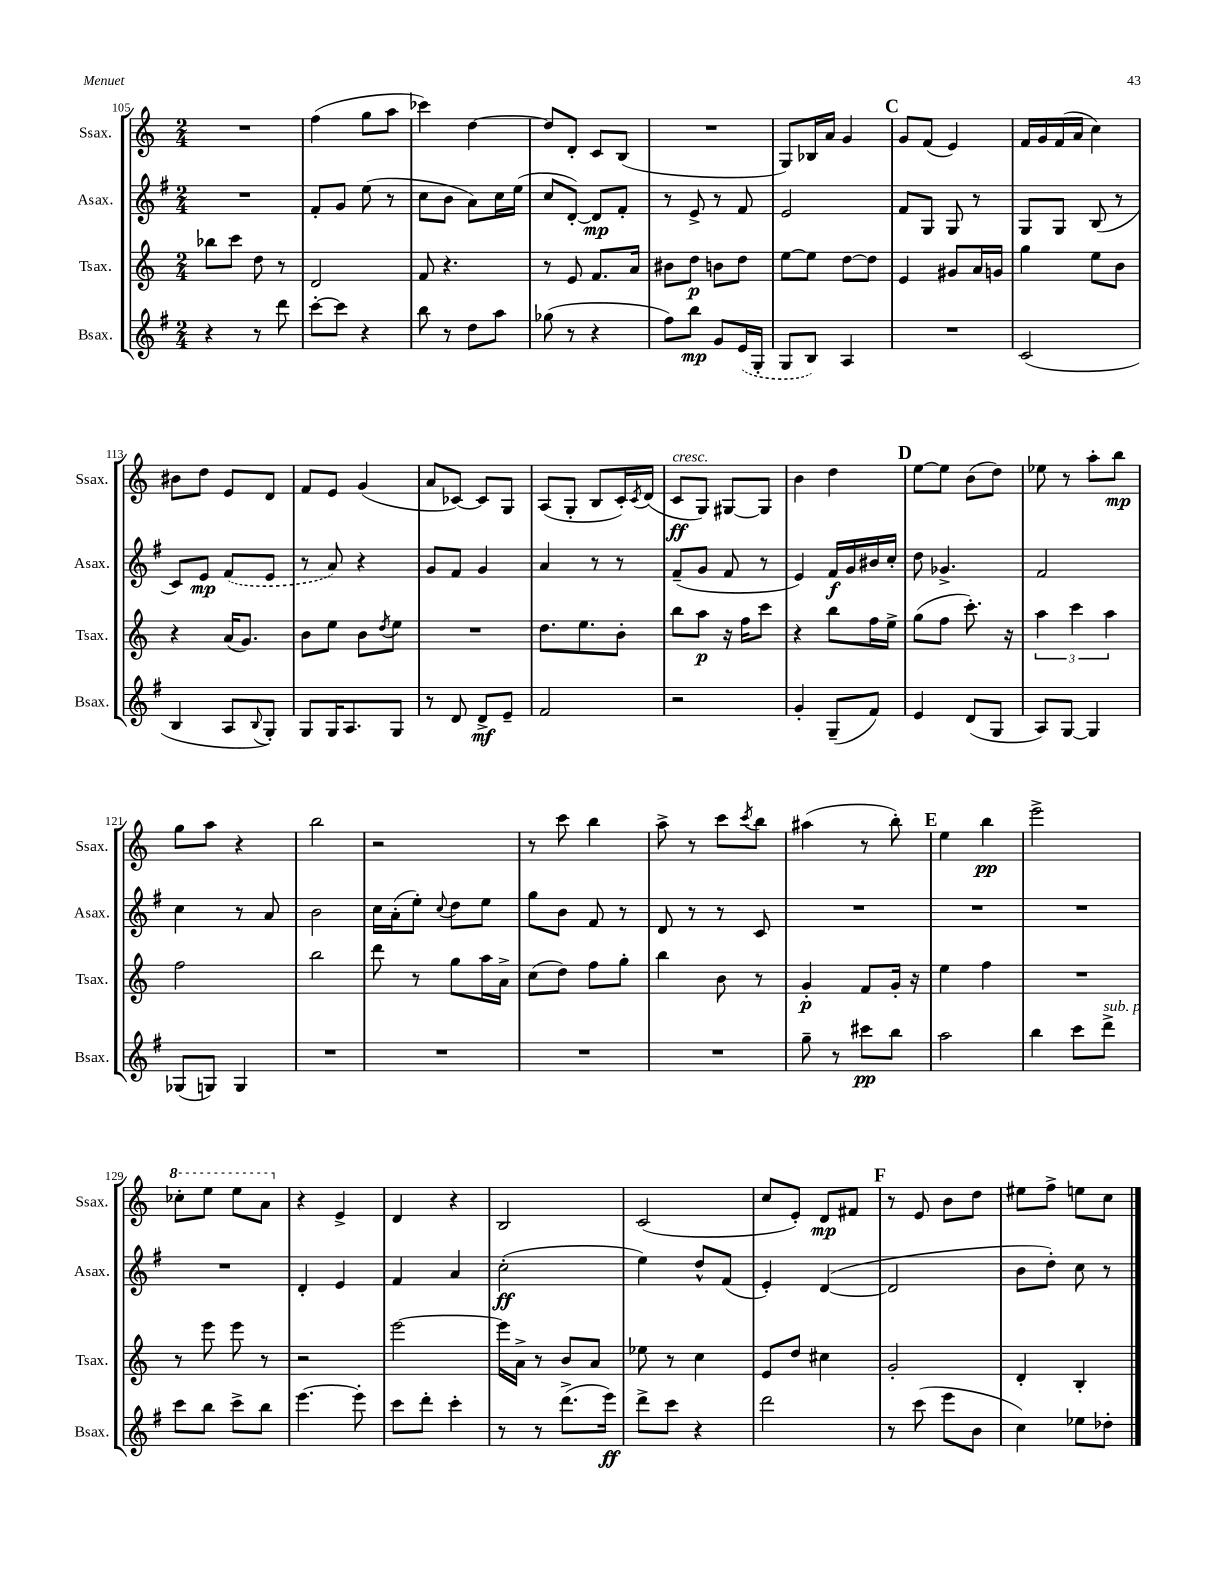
<<
\new StaffGroup <<
\new Staff = "s0" \with { instrumentName = "Ssax." shortInstrumentName = "Ssax." } {
    \clef treble \key c \major \numericTimeSignature \time 2/4
    R2 |
    f''4( g''8 a''8 |
    ces'''4) d''4~ |
    d''8 d'8-. c'8 b8( |
    R2 |
    g8) bes16 a'16 g'4 |
    \mark \markup { \bold "C" } g'8 f'8( e'4) |
    f'16 g'16 f'16( a'16 c''4) |
    bis'8 d''8 e'8 d'8 |
    f'8 e'8 g'4( |
    a'8 ces'8~) ces'8 g8 |
    a8( g8-. b8 c'16-.) \acciaccatura { c'8 } d'16( |
    c'8\ff^\markup { \italic "cresc." } g8) gis8~ gis8 |
    b'4 d''4 |
    \mark \markup { \bold "D" } e''8~ e''8 b'8( d''8) |
    ees''8 r8 a''8-. b''8\mp |
    g''8 a''8 r4 |
    b''2 |
    r2 |
    r8 c'''8 b''4 |
    a''8-> r8 c'''8 \acciaccatura { c'''8 } b''8 |
    ais''4( r8 b''8-.) |
    \mark \markup { \bold "E" } e''4 b''4\pp |
    e'''2-> |
    \ottava #1 ces'''8-. e'''8 e'''8 a''8 \ottava #0 |
    r4 e'4-> |
    d'4 r4 |
    b2 |
    c'2( |
    c''8 e'8-.) d'8\mp fis'8 |
    \mark \markup { \bold "F" } r8 e'8 b'8 d''8 |
    eis''8 f''8-> e''8 c''8 \bar "|." |
}
\new Staff = "s1" \with { instrumentName = "Asax." shortInstrumentName = "Asax." } {
    \clef treble \key g \major \numericTimeSignature \time 2/4
    R2 |
    fis'8-. g'8 e''8( r8 |
    c''8 b'8 a'8) c''16 e''16( |
    c''8 d'8~-.) d'8\mp fis'8-. |
    r8 e'8-> r8 fis'8 |
    e'2 |
    \mark \markup { \bold "C" } fis'8 g8 g8 r8 |
    g8 g8 b8( r8 |
    c'8) e'8\mp \once \slurDashed fis'8( e'8 |
    r8 a'8) r4 |
    g'8 fis'8 g'4 |
    a'4 r8 r8 |
    fis'8--( g'8 fis'8 r8 |
    e'4) fis'16\f g'16 bis'16 c''16-. |
    \mark \markup { \bold "D" } d''8 ges'4.-> |
    fis'2 |
    c''4 r8 a'8 |
    b'2 |
    c''16 a'16-.( e''8-.) \appoggiatura { c''8 } d''8 e''8 |
    g''8 b'8 fis'8 r8 |
    d'8 r8 r8 c'8 |
    R2 |
    \mark \markup { \bold "E" } R2 |
    R2 |
    R2 |
    d'4-. e'4 |
    fis'4 a'4 |
    c''2-.\ff( |
    e''4) d''8-^ fis'8( |
    e'4-.) d'4~( |
    \mark \markup { \bold "F" } d'2 |
    b'8 d''8-.) c''8 r8 \bar "|." |
}
\new Staff = "s2" \with { instrumentName = "Tsax." shortInstrumentName = "Tsax." } {
    \clef treble \key c \major \numericTimeSignature \time 2/4
    bes''8 c'''8 d''8 r8 |
    d'2 |
    f'8 r4. |
    r8 e'8 f'8. a'16 |
    bis'8 d''8\p b'8 d''8 |
    e''8~ e''8 d''8~ d''8 |
    \mark \markup { \bold "C" } e'4 gis'8 a'16 g'16 |
    g''4 e''8 b'8 |
    r4 a'16( g'8.) |
    b'8 e''8 b'8 \acciaccatura { d''8 } e''8 |
    R2 |
    d''8. e''8. b'8-. |
    b''8 a''8\p r16 f''16 c'''8 |
    r4 b''8 f''16 e''16-> |
    \mark \markup { \bold "D" } g''8( f''8 c'''8.-.) r16 |
    \tuplet 3/2 { a''4 c'''4 a''4 } |
    f''2 |
    b''2 |
    d'''8 r8 g''8 a''16 a'16-> |
    c''8( d''8) f''8 g''8-. |
    b''4 b'8 r8 |
    g'4-.\p f'8 g'16-. r16 |
    \mark \markup { \bold "E" } e''4 f''4 |
    R2 |
    r8 e'''8 e'''8 r8 |
    r2 |
    e'''2~ |
    e'''16 a'16-> r8 b'8 a'8 |
    ees''8 r8 c''4 |
    e'8 d''8 cis''4 |
    \mark \markup { \bold "F" } g'2-. |
    d'4-. b4-. \bar "|." |
}
\new Staff = "s3" \with { instrumentName = "Bsax." shortInstrumentName = "Bsax." } {
    \clef treble \key g \major \numericTimeSignature \time 2/4
    r4 r8 d'''8 |
    c'''8~-. c'''8 r4 |
    b''8 r8 d''8 a''8 |
    ges''8( r8 r4 |
    fis''8) b''8\mp g'8 \once \slurDashed e'16( g16-. |
    g8 b8) a4 |
    \mark \markup { \bold "C" } R2 |
    c'2( |
    b4 a8 \appoggiatura { b8 } g8-.) |
    g8 g16 a8. g8 |
    r8 d'8 d'8->\mf e'8-- |
    fis'2 |
    r2 |
    g'4-. g8--( fis'8) |
    \mark \markup { \bold "D" } e'4 d'8( g8 |
    a8) g8~ g4 |
    ges8( g8) g4 |
    R2 |
    R2 |
    R2 |
    R2 |
    g''8-- r8 cis'''8\pp b''8 |
    \mark \markup { \bold "E" } a''2 |
    b''4 c'''8 d'''8->^\markup { \italic "sub. p" } |
    c'''8 b''8 c'''8-> b''8 |
    e'''4.~ e'''8-. |
    c'''8 d'''8-. c'''4-. |
    r8 r8 d'''8.->( e'''16\ff) |
    d'''8-> c'''8 r4 |
    d'''2 |
    \mark \markup { \bold "F" } r8 c'''8( e'''8 b'8 |
    c''4) ees''8 des''8-. \bar "|." |
}
>>
>>
\layout { \context { \Score currentBarNumber = #105 } }
